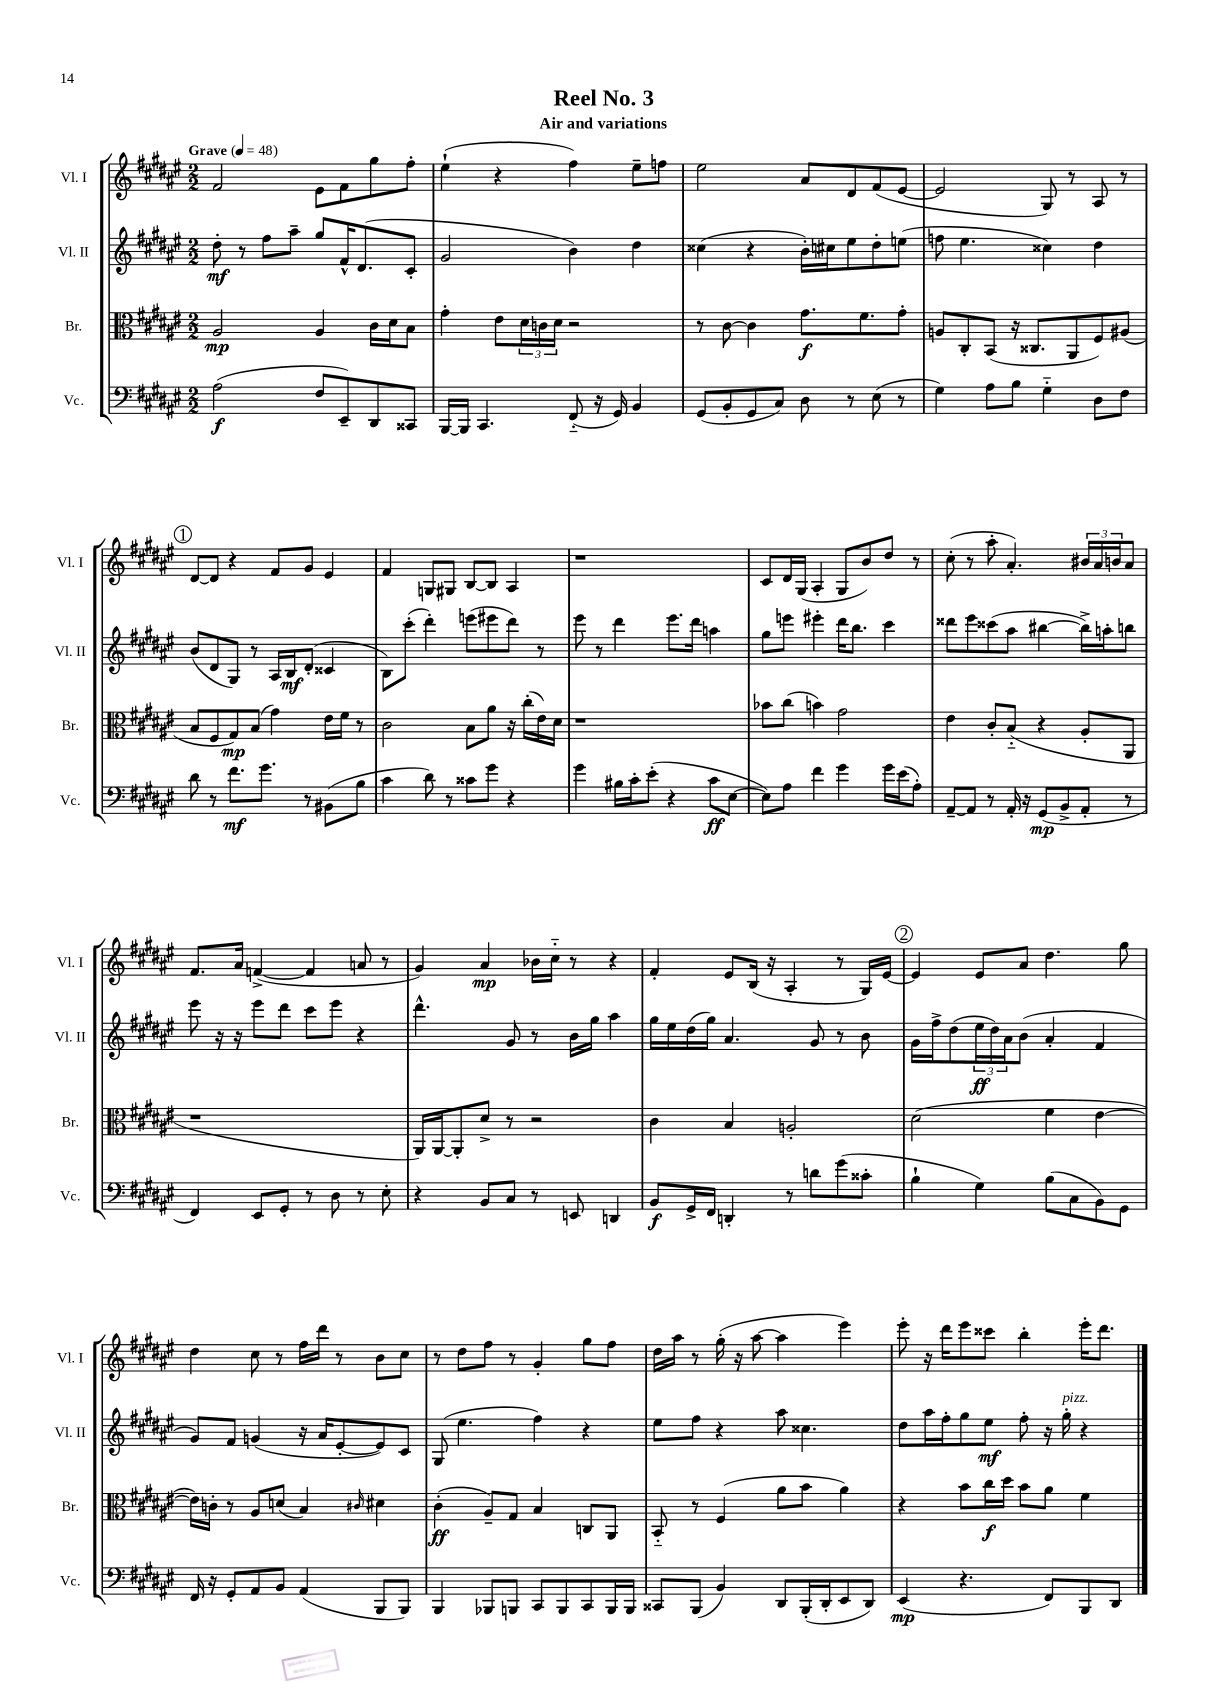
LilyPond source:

\header { title = "Reel No. 3" subtitle = "Air and variations" }
<<
\new StaffGroup <<
\new Staff = "s0" \with { instrumentName = "Vl. I" shortInstrumentName = "Vl. I" } {
    \clef treble \key fis \major \numericTimeSignature \time 2/2 \tempo "Grave" 4 = 48
    fis'2 eis'8 fis'8 gis''8 fis''8-. |
    eis''4-!( r4 fis''4) eis''8-- f''8 |
    eis''2 ais'8 dis'8 fis'8( eis'8~ |
    eis'2 gis8) r8 ais8 r8 |
    \mark \markup { \circle "1" } dis'8~ dis'8 r4 fis'8 gis'8 eis'4 |
    fis'4 g8 gis8 b8~ b8 ais4 |
    r1 |
    cis'8 dis'16 gis16( ais4-. gis8 b'8) dis''8 r8 |
    cis''8-.( r8 ais''8-. ais'4.-.) \tuplet 3/2 { bis'16 ais'16 b'16 } ais'8 |
    fis'8. ais'16 f'4~->( f'4 a'8 r8 |
    gis'4) ais'4\mp bes'16 cis''16-_ r8 r4 |
    fis'4-. eis'8 b16( r16 ais4-. r8 gis16) eis'16~ |
    \mark \markup { \circle "2" } eis'4 eis'8 ais'8 dis''4. gis''8 |
    dis''4 cis''8 r8 fis''16 dis'''16 r8 b'8 cis''8 |
    r8 dis''8 fis''8 r8 gis'4-. gis''8 fis''8 |
    dis''16 ais''16 r8 gis''16-.( r16 ais''8~ ais''4 eis'''4) |
    eis'''8-. r16 dis'''16 eis'''8 cisis'''8 b''4-. eis'''16-. dis'''8. \bar "|." |
}
\new Staff = "s1" \with { instrumentName = "Vl. II" shortInstrumentName = "Vl. II" } {
    \clef treble \key fis \major \numericTimeSignature \time 2/2
    dis''8-.\mf r8 fis''8 ais''8-- gis''8 fis'16-^ dis'8.( cis'8-. |
    gis'2 b'4) dis''4 |
    cisis''4( r4 b'16-.) cis''16 eis''8 dis''8-. e''8( |
    f''8 eis''4. cisis''4) dis''4 |
    \mark \markup { \circle "1" } b'8( dis'8 gis8) r8 ais16 b16\mf dis'8-.( cisis'4 |
    b8) cis'''8-.( dis'''4-.) e'''8( eis'''8 dis'''8) r8 |
    eis'''8 r8 dis'''4 eis'''8. dis'''16 a''4 |
    gis''8 e'''8 eis'''4-. dis'''16 b''8. cis'''4 |
    disis'''8 eis'''8 cisis'''8( ais''8 bis''4~ bis''16->) a''16-. b''8 |
    eis'''8 r16 r16 eis'''8 dis'''8 cis'''8 eis'''8 r4 |
    dis'''4.-^ gis'8 r8 b'16 gis''16 ais''4 |
    gis''16 eis''16 dis''16( gis''16) ais'4. gis'8 r8 b'8 |
    \mark \markup { \circle "2" } gis'16 fis''16-> dis''8( \tuplet 3/2 { eis''16\ff dis''16) ais'16 } b'8( ais'4-. fis'4 |
    gis'8) fis'8 g'4( r16 ais'16 eis'8~-. eis'8) cis'8 |
    gis8( eis''4. fis''4) r4 |
    eis''8 fis''8 r4 ais''8 cisis''4. |
    dis''8 ais''16 fis''16-. gis''8 eis''8\mf fis''8-. r16 gis''16-.^\markup { \italic "pizz." } r4 \bar "|." |
}
\new Staff = "s2" \with { instrumentName = "Br." shortInstrumentName = "Br." } {
    \clef alto \key fis \major \numericTimeSignature \time 2/2
    ais2\mp ais4 cis'16 dis'16 b8 |
    gis'4-. eis'8 \tuplet 3/2 { dis'16 c'16 dis'16 } r2 |
    r8 cis'8~ cis'4 gis'8.\f fis'8. gis'8-. |
    a8 cis8-. b,8( r16 cisis8. ais,8 fis8) ais8( |
    \mark \markup { \circle "1" } b8 fis8 gis8\mp) b8( gis'4) eis'16 fis'16 r8 |
    cis'2 b8 ais'8 r16 cis''16-.( eis'16) dis'16 |
    r1 |
    bes'8 cis''8( b'4) gis'2 |
    eis'4 cis'8-. b8-_( r4 ais8-. ais,8 |
    r1 |
    ais,16) ais,16~ ais,8-. dis'8-> r8 r2 |
    cis'4 b4 a2-. |
    \mark \markup { \circle "2" } dis'2( fis'4 eis'4~ |
    eis'16) c'16-. r8 ais8 d'8( b4) \grace { cis'16 } dis'4 |
    cis'4-.\ff( ais8--) gis8 b4 c8 ais,8 |
    b,8-_ r8 fis4( ais'8 b'8 ais'4) |
    r4 b'8 cis''16\f dis''16 b'8 ais'8 fis'4 \bar "|." |
}
\new Staff = "s3" \with { instrumentName = "Vc." shortInstrumentName = "Vc." } {
    \clef bass \key fis \major \numericTimeSignature \time 2/2
    ais2\f( fis8 eis,8--) dis,8 cisis,8 |
    b,,16~ b,,16 cis,4. fis,8-_( r16 gis,16) b,4 |
    gis,8( b,8-. gis,8 cis8) dis8 r8 eis8( r8 |
    gis4) ais8 b8 gis4-_ dis8 fis8 |
    \mark \markup { \circle "1" } dis'8 r8 fis'8.\mf gis'8. r8 bis,8( b8 |
    cis'4 dis'8) r8 cisis'8 gis'8 r4 |
    gis'4 bis16 cis'16-. eis'8-.( r4 cis'8\ff eis8~ |
    eis8) ais8 fis'4 gis'4 gis'16 eis'16( ais8-.) |
    ais,8~-- ais,8 r8 ais,16-. r16 gis,8\mp( b,8-> ais,8-. r8 |
    fis,4) eis,8 gis,8-. r8 dis8 r8 eis8-. |
    r4 b,8 cis8 r8 e,8 d,4 |
    b,8\f gis,16-> fis,16 d,4-. r8 d'8 gis'8( cisis'8-. |
    \mark \markup { \circle "2" } b4-! gis4) b8( cis8 b,8) gis,8 |
    fis,16 r16 gis,8-. ais,8 b,8 ais,4( b,,8 b,,8) |
    b,,4 bes,,8 b,,8 cis,8 b,,8 cis,8 b,,16 b,,16 |
    cisis,8 b,,8( b,4) dis,8 b,,16-.( dis,16-. eis,8 dis,8) |
    eis,4\mp( r4. fis,8) b,,8 dis,8 \bar "|." |
}
>>
>>
\layout { \context { \Score \remove "Bar_number_engraver" } }
